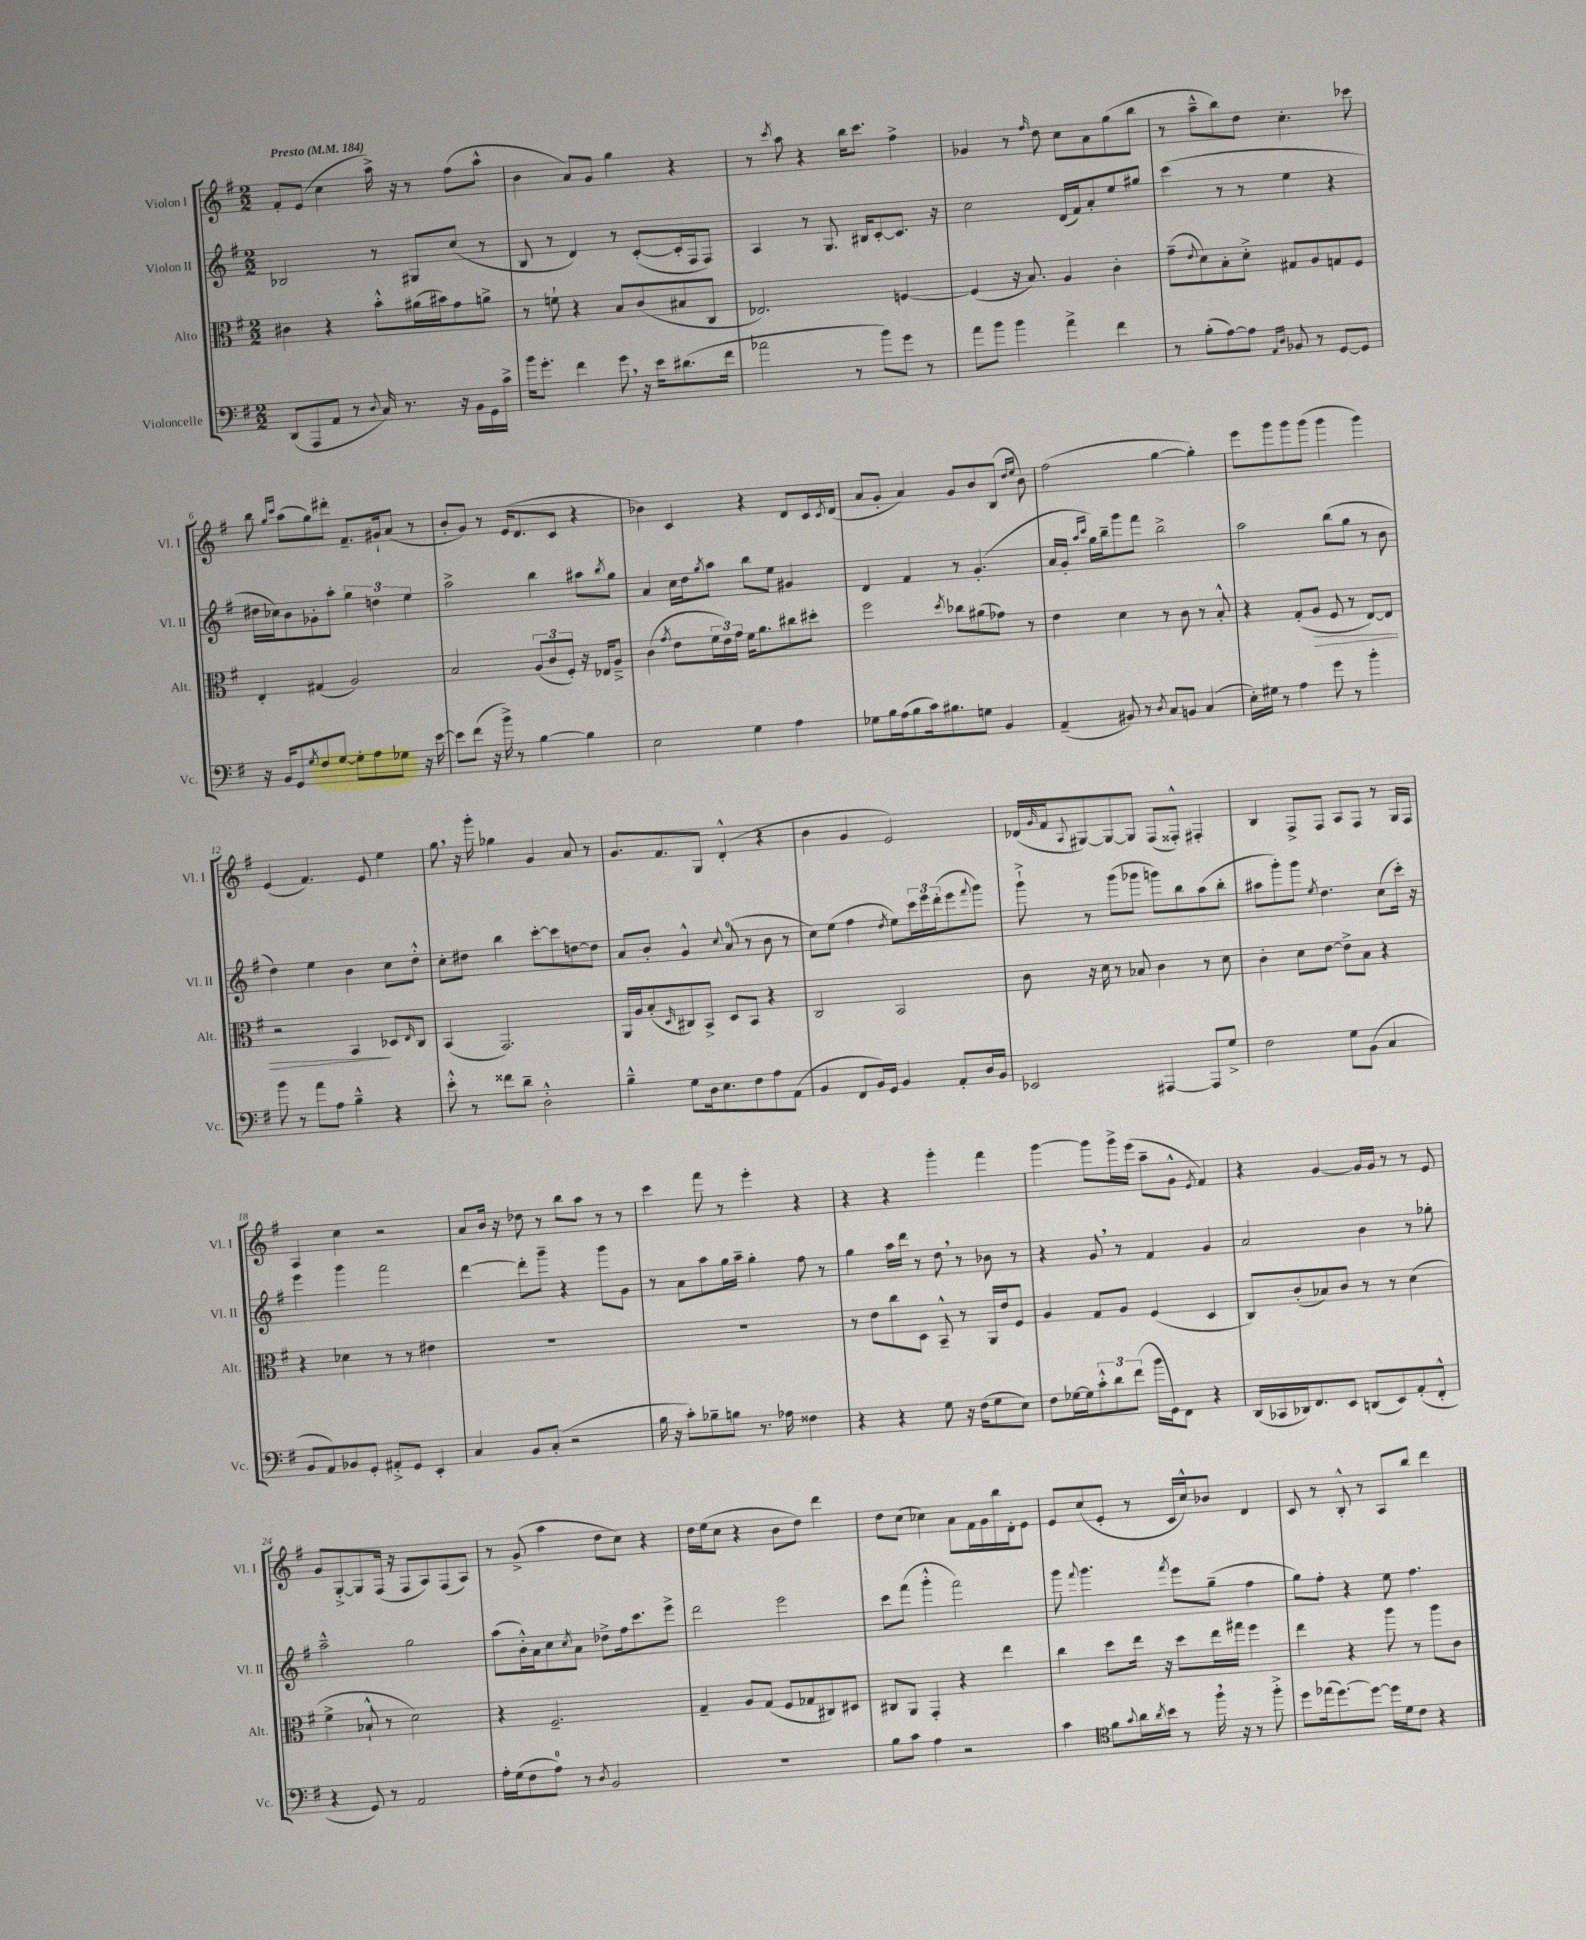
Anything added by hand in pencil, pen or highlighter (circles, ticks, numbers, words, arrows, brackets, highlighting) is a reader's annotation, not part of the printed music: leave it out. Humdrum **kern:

**kern	**kern	**kern	**kern
*staff4	*staff3	*staff2	*staff1
*clefF4	*clefC3	*clefG2	*clefG2
*k[f#]	*k[f#]	*k[f#]	*k[f#]
*M2/2	*M2/2	*M2/2	*M2/2
*MM184	*MM184	*MM184	*MM184
(8DD/L	4c#\	2B-/	8f#'/L
8AAA/	.	.	(8e/J
8AA/J	4r	.	4cc\
8r	.	.	.
8qqD/	.	.	.
16C/)	8b'^^\L	8r	16aa^\)
8.r	.	.	16r
.	(16a#\L	8G#/L	8r
.	16b#\J)	.	.
16r	8g\	(8cc/J	(8ff#\L
16BB\LL	.	.	.
16GG\	8a^\J	8r	8aa^^\J
16c^\JJ	.	.	.
=	=	=	=
16b\LK	8r	8B/	4b\
8.g'\J	.	.	.
.	8f`\	8r	.
4f#\	4r	4d/)	8a/L)
.	.	.	8g/J
8g\	8B/L	8r	4gg\
16r	(8c/	([8c'/L	.
16e\LK	.	.	.
(8.d#\	8B#/	16c'/]L	4r
.	.	16F#/J	.
.	8C/J	8F#/J)	.
16f#\Jk	.	.	.
=	=	=	=
2a-\	2.E-/)	4A/	8r
.	.	.	8qccc/
.	.	.	8aa\
.	.	8r	4r
.	.	8.G/	.
8r	.	.	16bb\LK
.	.	16B#/LK	8.ccc\J
8b\L)	.	[8c'/	.
8g\J	[4F/	8.c/]J	4ff#^\
8r	.	.	.
.	.	16r	.
=	=	=	=
8a\L	(4F/]	2cc\	4g-/
8b\J	.	.	.
4b\	16r	.	8r
.	8.B/)	.	.
.	.	.	16qqff#/
.	.	.	8dd\
4a^\	4A/	(16d/LL	8cc\L
.	.	16f#/J)	.
.	.	8a'/	8a\
4f#\	4c'\	8ee/	(8gg\
.	.	8gg#/J	8bb\J
=	=	=	=
8r	(8g~\L	(4ccc\	8r
.	8qqe/	.	.
(8B'\L	8d\)	.	8aa~^^\L
[8A\)	8B'\	8r	8bb\)
8A\]J	8d'^\J	8r	8dd\J
16qqAA/LL	.	.	.
16qqD/JJ	.	.	.
8BB-/	8G#/L	4ee\	4.cc'\
8r	8A/	.	.
[8GG/L	8G/	4r	.
8GG/]J	8F#/J	.	8ccc-\
=	=	=	=
16r	4E'/	16dd#\LL	8bb\
16BB/LK	.	16cc-\J)	.
.	.	.	16qqgg/LL
.	.	.	16qqccc/JJ
8GG/	.	8b\	(8aa\L
8qG/	.	.	.
8F#/	(4G#/	8g-'\	8gg\)
[8G/J	.	8aa'\J	8ddd#'\J
8G'\]L	2A/)	6gg\	8.f#~/L
8A\	.	.	.
.	.	6dd\	.
.	.	.	16g#`/k
8G-\J	.	.	(8a/J
.	.	6ee\	.
16r	.	.	8r
[16e\	.	.	.
=	=	=	=
8e\]L	2B/	2aa^\	8b'/L
(8f#\J	.	.	8g/J)
16r	.	.	8r
16b^\)	.	.	.
8r	.	.	(16e/LK
.	.	.	8.d/
[4B\	(12A/L	4bb\	.
.	12c/	.	.
.	.	.	8c/J
.	12F#'/J)	.	.
4B\]	16r	8aa#\L	4r
.	16E-/LK	.	.
.	.	8qbb/	.
.	8A~^/J	8gg\J	.
=	=	=	=
2E\	(4c\	4a/	4b-\)
.	8qg/	.	.
.	8e\L	16cc\LL	4c/
.	.	16dd\J	.
.	.	8qgg/	.
.	24f#\L	8aa\J	.
.	24e\)	.	.
.	24g\JJ	.	.
4G\	16f#\LK	8bb\L	4r
.	8.a\	.	.
.	.	8ee\J	.
4A\	8cc#\	4g#/	8d/L
.	8dd#'\J	.	16c/L
.	.	.	8qc/
.	.	.	(16d/JJ
=	=	=	=
8G-\L	2ff#\	4d/	8a/L
16B\L	.	.	8g'/J
(16A\J	.	.	.
8B\	.	4f#/	4a/)
16c\k)	.	.	.
8.B#\	.	.	.
.	8qdd/	.	.
.	8cc-\L	8r	8g/L
8G\J	(8a#\	(4.g'/	8b/
4BB/	8g-\J)	.	(8B/J
.	.	.	16qqdd/LL
.	.	.	16qqee/JJ
.	8r	.	8b\)
=	=	=	=
(4AA~/	4e\	16a/LL	(2ff#\
.	.	16g'/JJ	.
.	.	16qqaa/LL	.
.	.	16qqccc/JJ	.
.	.	16gg\LL)	.
.	.	16bb~\J	.
8BB#/)	4d\	8ggg\	.
8r	.	8fff#\J	.
8qD/	.	.	.
8C/L	8r	2bb^\	[4gg\
8BB/J	8c\	.	.
(4C/	8r	.	4gg'\])
.	8B'^^/	.	.
=	=	=	=
16E'\LL)	4r	2aa\	8eee\L
16G#\JJ	.	.	.
8r	.	.	8ggg\
4A\	(8G'/L	.	8ggg\
.	8A/J	.	(8ggg\J
8g\	8F#/	(8bb\L	4ggg\
8r	8r	8gg\J	.
4b'\	[8E/L)	8r	4ggg\)
.	8E/]J	8b\	.
=	=	=	=
8b\	2r	4dd\)	(4e/
8r	.	.	.
8a\L	.	4ee\	4.f#/)
8A\J	.	.	.
4B~^^\	4BB/	4b\	.
.	.	.	8e/
4r	8D-/L	8cc\L	4ee\
.	16qqE/	.	.
.	8C/J	8dd'^^\J	.
=	=	=	=
8e'^^\	(4BB/	8cc'\L	8gg\
8r	.	8dd#\J	16r
.	.	.	16ggg'\
8f##\L	2.GG/)	4bb\	4gg-\
8d~\J	.	.	.
2D'^^\	.	[8ccc'\L	4g/
.	.	8ccc\]	.
.	.	[8dd\	8a/
.	.	8dd\]J	8r
=	=	=	=
4B~^^\	16AA/LL	8a/L	8.g/L
.	16A/J	.	.
.	(8B'/	8b'/J	.
.	.	.	8.f#/
.	16qqD/	.	.
8G\L	8C#/)	4g^^/	.
16D\k	8BB^/J	.	8G/J
8.E\	.	.	.
.	.	8qqcc/	.
.	8D/L	(8a/	(4d'^^/
8F#\	8BB/J	8r	.
8A\	4r	8b\	4r
(8AA\J	.	8r	.
=	=	=	=
4BB/	2C/	8cc\L)	4b\
.	.	(8ee\J	.
8FF#/L	.	4ff#\	4g/
16BB/L)	.	.	.
16GG/JJ	.	.	.
.	.	8qdd/	.
4BB/	2BB/	8ee\L)	2e/)
.	.	24ccc\L	.
.	.	24eee\	.
.	.	(24ddd'\J	.
8AA'/L	.	8eee\	.
.	.	8qqfff#/	.
16D/L	.	8ggg\J)	.
16BB/JJ	.	.	.
=	=	=	=
2EE-/	8c\	8ggg`^\	(16d-/LL
.	.	.	16qqg/
.	.	.	16f#/J
.	.	.	8qqA/
.	16r	8r	[8G#/)
.	16d\	.	.
.	8r	(8ggg\L	8G#/_
.	8B-/	8ggg-\J	8G#/]J
[4AAA#/	4c\	8ggg\L)	(8F#/L
.	.	8bb\	8F##'^^/J)
8AAA#/]L	8r	(8aa\	4F#'/
8G^/J	8d\	8bb'\J	.
=	=	=	=
2F#\	4c'\	8aa#\L	4B/
.	.	8ggg'\)	.
.	8d\L	8ggg\J	8F#^/L
.	.	8qee/	.
.	[8e\J	4.dd\	8F#/J
8G\L	8e^\]L	.	8A/L
(8BB\J	8B\J	.	8F#/J
4C/	4r	(8cc\L	8r
.	.	16ccc'\Jk)	16G/LL
.	.	16r	16F#/JJ
=	=	=	=
8BB/L	4r	4eee\	4A/
8AA/)	.	.	.
8BB-/	4d-\	4ggg\	4cc\
8GG'/J	.	.	.
8AA#'^/L	8r	2fff#\	2r
8GG/J	8r	.	.
4EE'/	4e#\	.	.
=	=	=	=
4C/	1r	[4ddd\	8a/L
.	.	.	16b/Jk
.	.	.	16r
8BB/L	.	8ddd'\]L	8dd-\
(8C'/J	.	8ggg~\J	8r
2r	.	4r	8bb\L
.	.	.	8aa\J
.	.	8ggg\L	8r
.	.	8g\J	8r
=	=	=	=
16B\	1r	8r	4ccc\
16r	.	.	.
8c'\L)	.	8a\L	.
8B-~\	.	8aa\	8fff#\
8B\J	.	16gg\L	8r
.	.	16aa~\JJ	.
8.r	.	4gg'\	4eee'\
16A-\	.	.	.
4F##\	.	8ff#\	4r
.	.	8r	.
=	=	=	=
4r	8r	4gg\	4r
.	8e\L	.	.
4r	8cc\	16aa\LL	4r
.	.	16ddd\JJ	.
.	8D\J	8r	.
8G\	8BB~^^/	8dd\	4ggg'\
16r	8r	8r	.
(16F#\LK	.	.	.
8G\	16AA/LL	8b-\	4fff#\
.	16e/J	.	.
8E\J)	8F#/J	8r	.
=	=	=	=
8F#\L	4A/	4r	[4ggg\
[16G-\L	.	.	.
16G-\]J	.	.	.
12c'^^\	8G/L	8g/	8ggg\]L
12d\	.	.	.
.	8A/J	8r	16ggg^\L
(12f#\J	.	.	.
.	.	.	(16eee\JJ
16b\LL	(4F#/	4f#/	8aa~\L
16GG\J)	.	.	.
8FF#\J	.	.	8g^^\J
.	.	.	8qe/
4r	4D/	4g/	4f#/)
=	=	=	=
(16DD/LL	8C/L)	2a/	4r
16CC-/	.	.	.
16DD-/J)	(8c'/	.	.
8.FF#/	.	.	.
.	8B-/)	.	[4g/
8EE/J	8c/J	.	.
(8DD/L	8r	4b\	16g/]LL
.	.	.	16g/JJ
8EE/)	8r	.	8r
(8AA'/	(4d\	8r	8r
8FF#'^^/J	.	8gg-'\	8e/
=	=	=	=
4r	4f#^\	2aa~^^\	8g/L
.	.	.	[8G'^/
8GG/)	8B-`^^/	.	8G/]
8r	8r	.	(16F#/Jk
.	.	.	16r
2AA/	2d\)	2gg\	8F#/L
.	.	.	8A/)
.	.	.	(8F#/
.	.	.	8A/J)
=	=	=	=
16A'\LL	4r	(8aa\L	8r
(16G\J	.	.	.
8F#\	.	16b'^^\L)	(8g^/
.	.	16a\J	.
8A\J)	2.F#~/	8cc\	4aa\
.	.	8qcc/	.
8r	.	8a\J	.
8qD/	.	.	.
2BB/	.	8dd-^\L	8dd\L
.	.	16ff#\k	8cc\J)
.	.	8.ccc\	.
.	.	.	4r
.	.	8eee^\J	.
=	=	=	=
1r	4G~/	2ddd\	16dd\LL
.	.	.	(16ee\J
.	.	.	8cc\J
.	8A/L	.	4r
.	(8G/J	.	.
.	8F#/L	2eee\	8b\L
.	8G-/	.	8dd\J)
.	8C#/)	.	4ddd\
.	8D#/J	.	.
=	=	=	=
8B\L	8C#/L	8ccc\L	8dd\L
8c\J	8AA/J	(8fff#\J	(8cc\J
4A\	4GG'/	4ggg'^^\	4cc-\)
2r	4r	2fff#\)	8a\L
.	.	.	16f#\L
.	.	.	16g\
.	4ee\	.	16bb\
.	.	.	16d'\J
.	.	.	8e\J
=	=	=	=
4c\	4cc\	8ggg\	8e/L
.	.	8qqfff#/	.
.	.	4.ggg\	(8cc/
*clefC4	*	*	*
8f#\L	8dd\L	.	8e'/J
8qqg/	.	.	.
16a\L	16ee\Jk	.	8r
8qa/	.	.	.
16b\JJ	16r	.	.
.	.	8qfff#/	.
8r	8dd\L	8eee\L	16c/LL
.	.	.	16cc^^/J)
16ff#\	16ee\L	(8gg~\J	8b-/J
16r	16gg#\JJ	.	.
8r	4ff#\	4ff#\	4d/
8ff#'^\	.	.	.
=	=	=	=
8dd\L	4ee\	8gg\L)	8c/
(16ee-\k	.	8ff#'\J	8r
[8.dd\)	.	.	.
.	4r	4r	8B'^^/
8dd\_J	.	.	8r
16dd\]LL	8aa\	8ee\	8A/L
16d\J	.	.	.
8c\J	8r	4.ff#\	8bb/J
4r	8aa\L	.	4ddd\
.	8c\J	.	.
==	==	==	==
*-	*-	*-	*-
